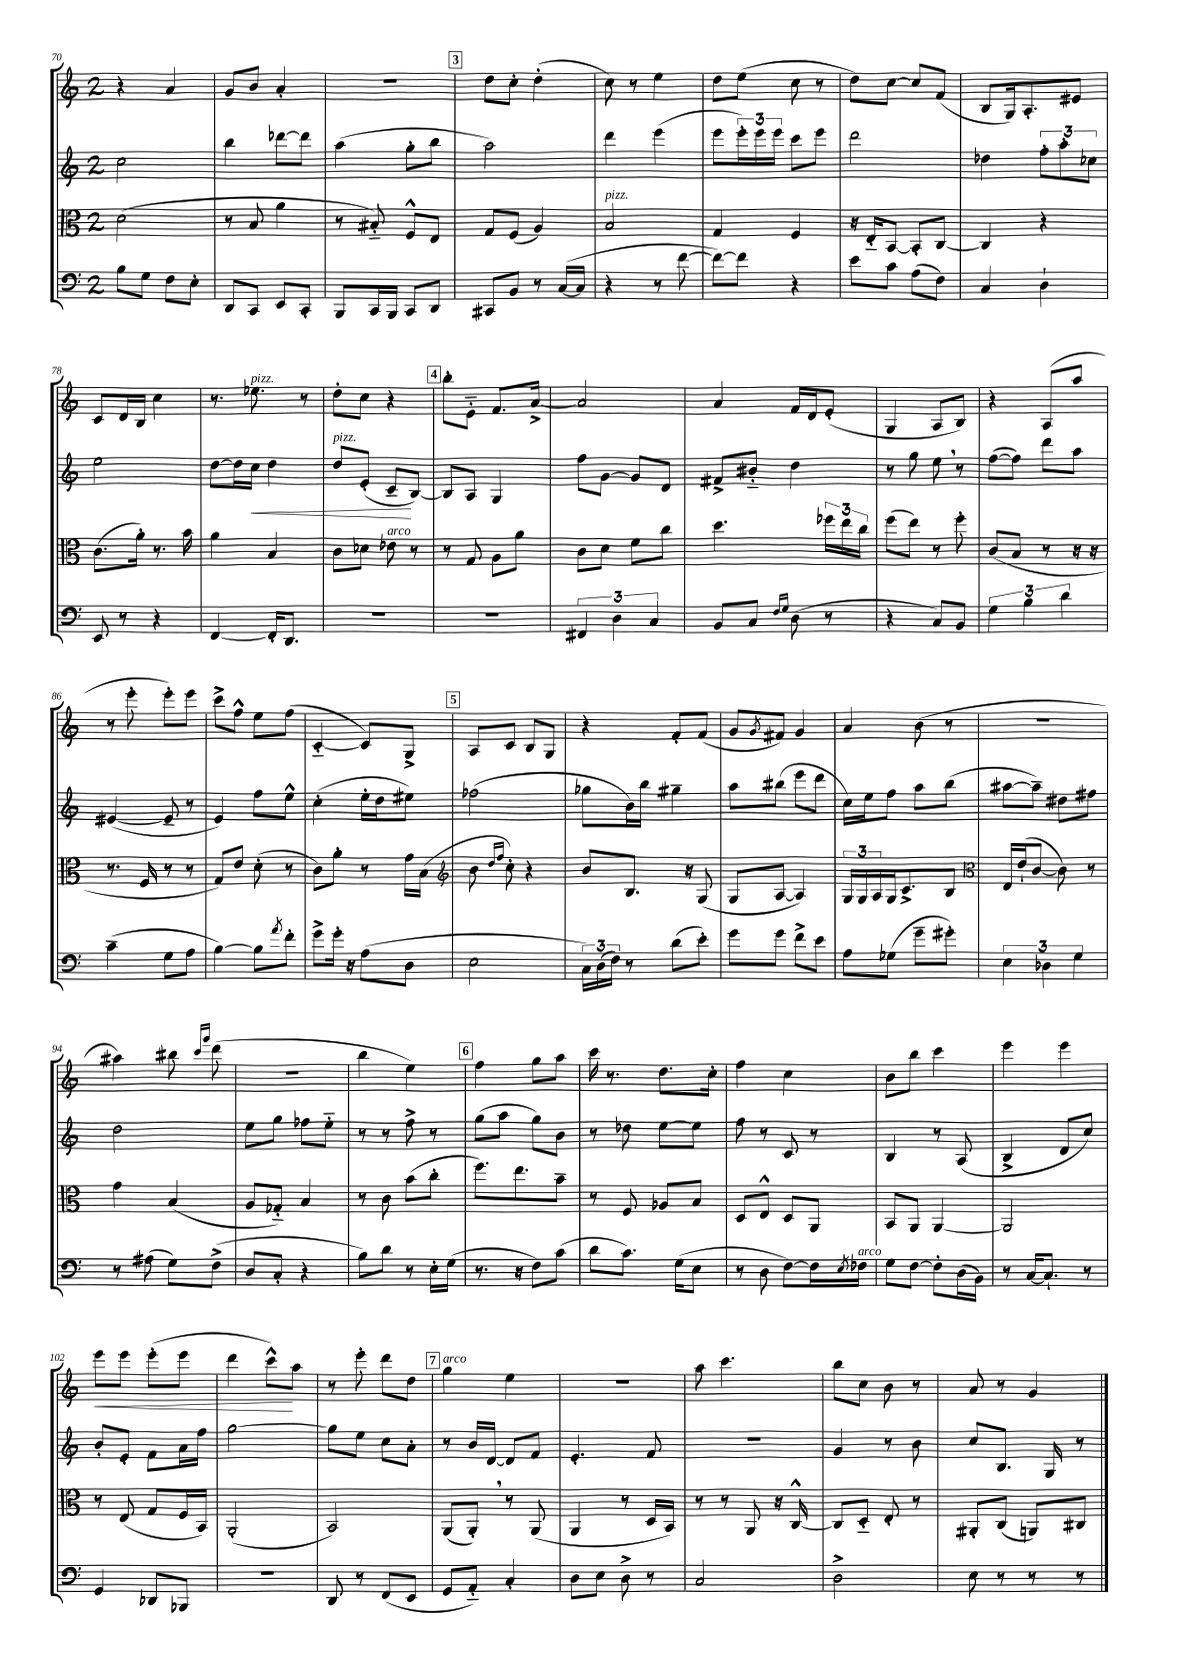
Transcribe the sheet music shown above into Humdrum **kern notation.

**kern	**kern	**kern	**dynam	**kern	**dynam
*part4	*part3	*part2	*part2	*part1	*part1
*staff4	*staff3	*staff2	*staff2	*staff1	*staff1
*clefF4	*clefC3	*clefG2	*	*clefG2	*
*k[]	*k[]	*k[]	*	*k[]	*
*M2/4	*M2/4	*M2/4	*	*M2/4	*
=70	=70	=70	=70	=70	=70
8B\L	(2d\	2cc\	.	4r	.
8G\J	.	.	.	.	.
8F\L	.	.	.	4a/	.
8E'\J	.	.	.	.	.
=71	=71	=71	=71	=71	=71
8DD/L	8r	4bb\	.	8g/L	.
8CC/J	8B/	.	.	8b/J	.
8EE/L	4a\	[8ddd-X\L	.	4a'/	.
8CC'/J	.	8ddd-\J]	.	.	.
=72	=72	=72	=72	=72	=72
8BBB/L	8r	(4aa\	.	2r	.
16CC/L	8B#X/)	.	.	.	.
16BBB/JJ	.	.	.	.	.
8CC/L	8F^^/L	8gg'\L	.	.	.
8DD/J	8E/J	8bb\J	.	.	.
!!LO:REH:place=s1:t=3
=73	=73	=73	=73	=73	=73
8CC#X/L	8G/L	2aa\)	.	8dd\L	.
8BB/J	(8F/J	.	.	8cc'\J	.
8r	4A/)	.	.	(4dd'\	.
([16C/LL	.	.	.	.	.
16C/JJ]	.	.	.	.	.
=74	=74	=74	=74	=74	=74
!	!LO:TX:a:i:t=pizz.	!	!	!	!
4r	2B/	4ddd\	.	8cc\)	.
.	.	.	.	8r	.
8r	.	(4eee\	.	4ee\	.
[8f\	.	.	.	.	.
=75	=75	=75	=75	=75	=75
8f\L_)	4G/	8eee\L	.	8dd\L	.
8f\J]	.	24eee'\L)	.	(8ee\J	.
.	.	24eee\	.	.	.
.	.	24eee\JJ	.	.	.
4r	4F/	8ccc\L	.	8cc\	.
.	.	8eee\J	.	8r	.
=76	=76	=76	=76	=76	=76
8e\L	16r	2ddd\	.	8dd\L)	.
.	16E/KL	.	.	.	.
8c\J	[8BB/J	.	.	[8cc\J	.
(8A\L	8BB'/L]	.	.	8cc/L]	.
8F\J)	[8C/J	.	.	(8f/J	.
=77	=77	=77	=77	=77	=77
4C/	4C/]	4dd-X\	.	8B/L	.
.	.	.	.	16G/k)	.
.	.	.	.	8.A'/	.
4D`\	4r	12ff'\L	.	.	.
.	.	12aa'\	.	.	.
.	.	.	.	8e#X/J	.
.	.	12cc-X\J	.	.	.
!!LO:LB:g=z
=78	=78	=78	=78	=78	=78
8EE/	(8.c\L	2ee\	.	8c/L	.
8r	.	.	.	16d/L	.
.	16a'\Jk)	.	.	16B/JJ	.
4r	8.r	.	.	4cc\	.
.	16b\	.	.	.	.
=79	=79	=79	=79	=79	=79
[4FF/	4a\	[8dd\L	.	8.r	.
.	.	16dd\L]	.	.	.
!	!	!	!	!LO:TX:a:i:t=pizz.	!
!	!	!	!LO:HP:b	!	!
.	.	16cc\JJ	<	8.ee-X\	.
16FF'/KL]	4B/	4dd\	.	.	.
8.DD/J	.	.	.	.	.
.	.	.	.	8r	.
=80	=80	=80	=80	=80	=80
!	!	!LO:TX:a:i:t=pizz.	!	!	!
2r	8c\L	8dd/L	.	8dd'\L	.
.	8d-X\J	(8e'/J	.	8cc\J	.
!	!LO:TX:a:i:t=arco	!	!	!	!
.	8e-X\	8c~/L	.	4r	.
.	8r	[8B/J)	[	.	.
!!LO:REH:place=s1:t=4
=81	=81	=81	=81	=81	=81
2r	8r	8B/L]	.	8bb'\L	.
.	8G/	8A/J	.	8e\J	.
.	8A\L	4G/	.	8.f/L	.
.	8a\J	.	.	.	.
.	.	.	.	[16a^/Jk	.
=82	=82	=82	=82	=82	=82
6FF#X/	8c\L	8ff\L	.	2a/]	.
.	8d\J	[8g\J	.	.	.
6D\	.	.	.	.	.
.	8f\L	8g/L]	.	.	.
6C/	.	.	.	.	.
.	8cc\J	8d/J	.	.	.
=83	=83	=83	=83	=83	=83
8BB/L	4.dd\	8f#X^/L	.	4a/	.
8C/J	.	8b#X/J	.	.	.
16qqF/LL	.	.	.	.	.
16qqG/JJ	.	.	.	.	.
(8D\	.	4dd\	.	16f/LL	.
.	.	.	.	16d/J	.
8r	24ff-X\LL	.	.	(8e'/J	.
.	24ee\	.	.	.	.
.	24cc\JJ	.	.	.	.
=84	=84	=84	=84	=84	=84
4r	(8ff\L	8r	.	4G/	.
.	8ee\J)	8gg\	.	.	.
8C/L)	8r	8ee,\	.	8A/L	.
8BB/J	8ff'\	8r	.	8B/J)	.
=85	=85	=85	=85	=85	=85
6G\	(8c/L	([8ff\L	.	4r	.
.	8B/J	8ff\J])	.	.	.
6B\	.	.	.	.	.
.	8r	8ddd\L	.	(8A/L	.
6d\	.	.	.	.	.
.	16r	8aa\J	.	8aa/J	.
.	16r	.	.	.	.
!!LO:LB:g=z
=86	=86	=86	=86	=86	=86
(4c~\	8.r	([4e#X/	.	8r	.
.	.	.	.	8eee'\	.
.	16F/	.	.	.	.
8G\L	8r	8e#~/]	.	8eee'\L)	.
8A\J	8r	8r	.	8eee\J	.
=87	=87	=87	=87	=87	=87
[4B\)	8G/L)	4e/)	.	8ccc^\L	.
.	8e/J	.	.	8ff^^\J	.
8B\L]	(8d'\	8ff\L	.	8ee\L	.
8qa/	.	.	.	.	.
8f'\J	8r	8ee^^\J	.	(8ff\J	.
=88	=88	=88	=88	=88	=88
8g^\L	8c\L)	(4cc'\	.	[4c/	.
16g'\Jk	8a'\J	.	.	.	.
16r	.	.	.	.	.
(8A\L	8r	16ee'\LL	.	8c/L])	.
.	.	16dd\J	.	.	.
8D\J	16g\LL	8ee#X\J)	.	8G^/J	.
.	(16B\JJ	.	.	.	.
!!LO:REH:place=s1:t=5
=89	=89	=89	=89	=89	=89
*	*clefG2	*	*	*	*
2E\	8b\	(2ff-X\	.	8A/L	.
.	16qqdd/LL	.	.	.	.
.	16qqff/JJ	.	.	.	.
.	8cc'\)	.	.	8c/J	.
.	4r	.	.	8B/L	.
.	.	.	.	8G/J	.
=90	=90	=90	=90	=90	=90
24C\LL)	8b/L	8gg-X\L	.	4r	.
(24D\	.	.	.	.	.
24F\JJ)	.	.	.	.	.
8r	8.B/J	16b\L)	.	.	.
.	.	16bb\JJ	.	.	.
(8d\L	.	4gg#X~\	.	8f'/L	.
.	16r	.	.	.	.
8e'\J)	(8G/	.	.	(8f/J	.
=91	=91	=91	=91	=91	=91
8g\L	8G/L	8aa\L	.	8g/L	.
.	.	.	.	8qg/	.
8g\J	[8A/J	(8bb#X\J	.	8f#X/J)	.
8f^\L	4A/])	8eee\L	.	4g/	.
8e\J	.	8ddd\J	.	.	.
=92	=92	=92	=92	=92	=92
8A\L	24G/LL	16cc\LL)	.	4a/	.
.	24G/	.	.	.	.
.	.	16ee\J	.	.	.
.	24A/	.	.	.	.
(8G-X\J	16G/J	8ff\J	.	.	.
.	8.c^/	.	.	.	.
8g~\L	.	8aa\L	.	(8b\	.
8g#X'\J)	8B/J	(8bb\J	.	8r	.
=93	=93	=93	=93	=93	=93
*	*clefC3	*	*	*	*
6E\	16E/LL	[8aa#X\L	.	2r	.
.	(16e`/J	.	.	.	.
.	[8c/J	8aa#~\J])	.	.	.
6D-X\	.	.	.	.	.
.	8c\])	8dd#X\L	.	.	.
6G\	.	.	.	.	.
.	8r	8ff#X\J	.	.	.
!!LO:LB:g=z
=94	=94	=94	=94	=94	=94
8r	4g\	2dd\	.	4aa#X\)	.
(8A#X\	.	.	.	.	.
8G\L)	(4B/	.	.	8bb#X\	.
.	.	.	.	16qqccc/LL	.
.	.	.	.	16qqggg/JJ	.
(8F^\J	.	.	.	(8ddd\	.
=95	=95	=95	=95	=95	=95
8D/L	8A/L	8ee\L	.	2r	.
8C'/J	8G-X/J)	8gg\J	.	.	.
4r	4B/	8ff-X\L	.	.	.
.	.	8ee\J	.	.	.
=96	=96	=96	=96	=96	=96
8B\L)	8r	8r	.	4bb\	.
8d\J	8c\	8r	.	.	.
8r	(8b\L	8ff^\	.	4ee\)	.
16E'\LL	8cc'\J	8r	.	.	.
(16G\JJ	.	.	.	.	.
!!LO:REH:place=s1:t=6
=97	=97	=97	=97	=97	=97
8.r	8.ff\L)	(8gg\L	.	4ff\	.
.	.	8aa\J	.	.	.
16r	8.ee\	.	.	.	.
8F\L)	.	8gg\L)	.	8gg\L	.
(8c\J	8b~\J	8b\J	.	8aa\J	.
=98	=98	=98	=98	=98	=98
8d\L	8r	8r	.	16ccc\	.
.	.	.	.	8.r	.
8.c\J)	8F/	8dd-X\	.	.	.
.	8A-X/L	[8ee\L	.	8.dd\L	.
(16G\KL	.	.	.	.	.
8E\J	8B/J	8ee\J]	.	.	.
.	.	.	.	16cc'\Jk	.
=99	=99	=99	=99	=99	=99
8r	8D/L	8ff\	.	4ff\	.
8D\	8E^^/J	8r	.	.	.
[8F\L)	8D/L	8c/	.	4cc\	.
16F\L]	8AA/J	8r	.	.	.
8qE/	.	.	.	.	.
!LO:TX:a:i:t=arco	!	!	!	!	!
16F-X\JJ	.	.	.	.	.
=100	=100	=100	=100	=100	=100
8G\L	8BB/L	4B/	.	8b\L	.
[8F\J	8AA/J	.	.	8bb\J	.
8F'\L]	[4AA/	8r	.	4ccc\	.
(16D\L	.	(8A/	.	.	.
16BB\JJ)	.	.	.	.	.
=101	=101	=101	=101	=101	=101
8r	2AA/]	4B^/	.	4eee\	.
[16C/KL	.	.	.	.	.
8.C`/J]	.	.	.	.	.
.	.	8d/L	.	4eee\	.
8r	.	8cc/J)	.	.	.
!!LO:LB:g=z
=102	=102	=102	=102	=102	=102
!	!	!	!	!	!LO:HP:b
4GG/	8r	8b'/L	.	8eee\L	<
.	(8E/	8e'/J	.	8eee\J	.
8DD-X/L	8G/L	8f\L	.	(8eee'\L	.
8BBB-X/J	16F/L	16a\L	.	8eee\J	.
.	16BB/JJ)	16ff\JJ	.	.	.
=103	=103	=103	=103	=103	=103
2r	(2AA'/	[2gg\	.	4ddd\	.
.	.	.	.	8ccc^^\L)	.
.	.	.	.	8aa\J	[
=104	=104	=104	=104	=104	=104
8DD/	2BB/)	8gg\L]	.	8r	.
8r	.	8ee\J	.	8eee'\	.
(8FF/L	.	8cc\L	.	8ddd\L	.
8EE/J	.	8a'\J	.	8dd\J	.
!!LO:REH:place=s1:t=7
=105	=105	=105	=105	=105	=105
!	!	!	!	!LO:TX:a:i:t=arco	!
8GG/L	(8AA/L	8r	.	4gg\	.
8AA/J)	8AA',/J)	16b/LL	.	.	.
.	.	[16d/JJ	.	.	.
4C'/	8r	8d/L]	.	4ee\	.
.	(8AA/	8f/J	.	.	.
=106	=106	=106	=106	=106	=106
8D\L	4AA/	4.e'/	.	2r	.
8E\J	.	.	.	.	.
8D^\	8r	.	.	.	.
8r	16D/LL	8f/	.	.	.
.	16BB/JJ)	.	.	.	.
=107	=107	=107	=107	=107	=107
2C/	8r	2r	.	8aa\	.
.	8r	.	.	4.ccc\	.
.	8AA/	.	.	.	.
.	16r	.	.	.	.
.	[16C^^/	.	.	.	.
=108	=108	=108	=108	=108	=108
2D^\	8C/L]	4g/	.	8bb\L	.
.	8D/J	.	.	8cc\J	.
.	8E'/	8r	.	8b\	.
.	8r	8b\	.	8r	.
=109	=109	=109	=109	=109	=109
8E\	8AA#X'/L	8cc/L	.	8a/	.
8r	(8C/J	8.B/J	.	8r	.
8r	8AAn/L)	.	.	4g/	.
.	.	16G/	.	.	.
8r	8C#X/J	8r	.	.	.
==	==	==	==	==	==
*-	*-	*-	*-	*-	*-
